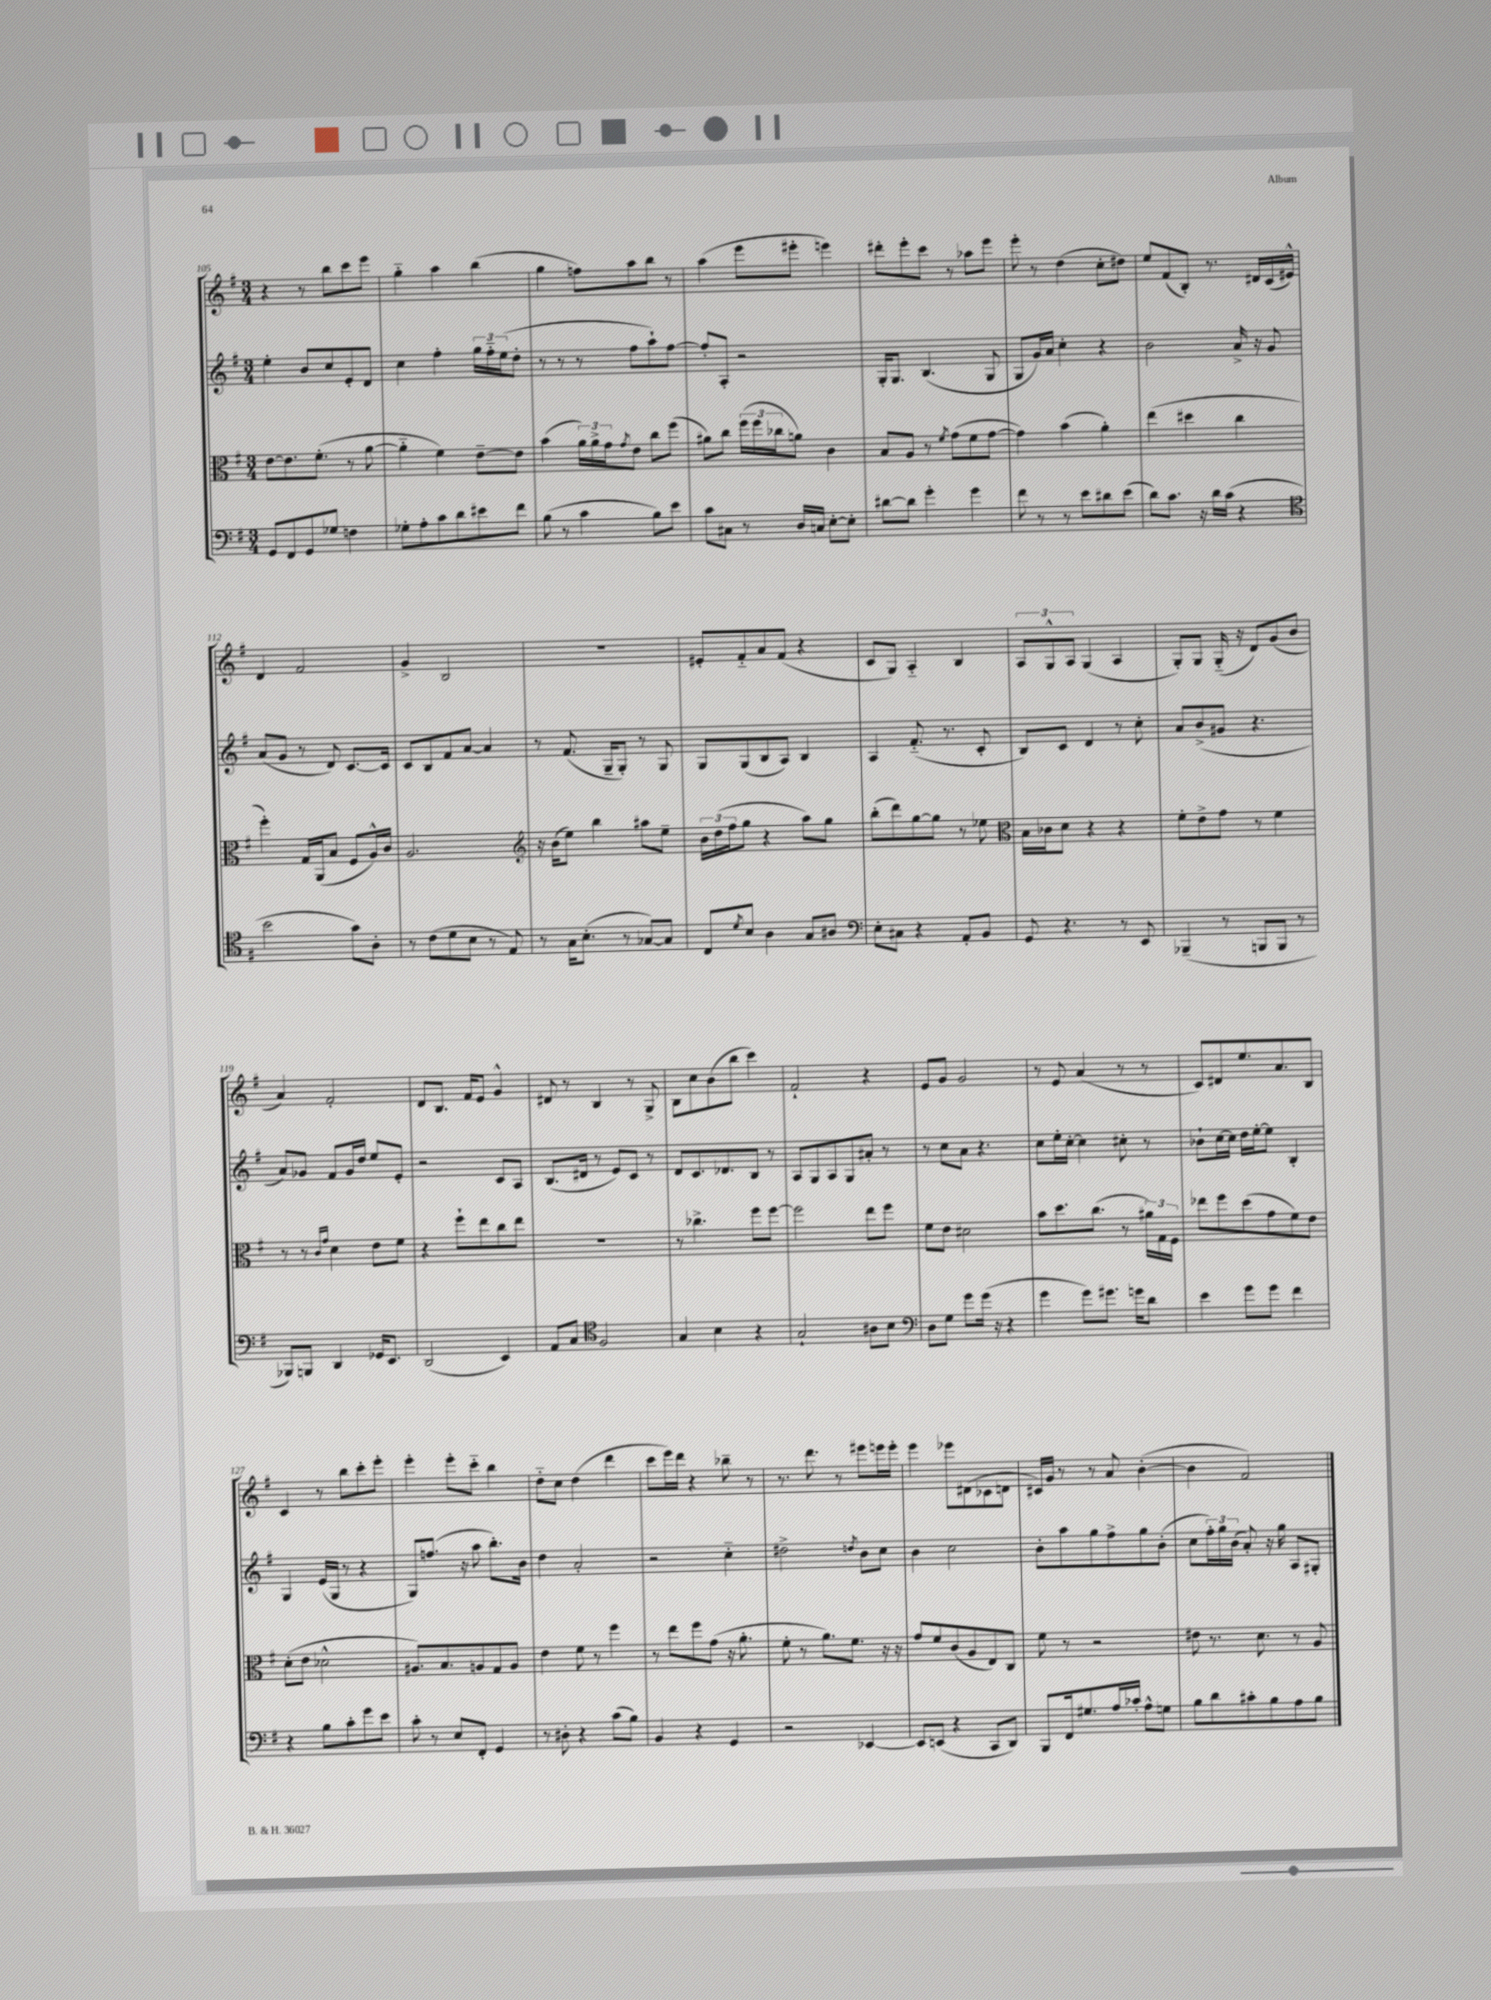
<<
\new StaffGroup <<
\new Staff = "s0" {
    \clef treble \key g \major \numericTimeSignature \time 3/4
    r4 r8 b''8 c'''8 e'''8 |
    g''4-_ a''4 b''4( |
    g''4 f''8) a''8 b''8 r8 |
    a''4( e'''8 eis'''8-. e'''4) |
    dis'''8-. e'''8-. c'''8 r8 aes''8 e'''8 |
    e'''8-. r8 d''4( c''8-. dis''8) |
    e''8 fis'8( b8-.) r8. dis'16 c'16( eis'16-^) |
    d'4 fis'2 |
    g'4-> b2 |
    R2. |
    eis'8-. fis'8-_ a'8 fis'8( r4 |
    c'8 g8) a4-_ b4 |
    \tuplet 3/2 { a8 g8-^ a8 } g4( a4 |
    g8-.) g8 g16-_( r16 d'8) g'8( b'8 |
    a'4) fis'2-. |
    d'8 b8. fis'16 e'8 g'4-^ |
    dis'8 r8 b4 r8 g8-> |
    b8 c''8 b'8( b''8 c'''4) |
    fis'2-! r4 |
    e'8 g'8 g'2 |
    r8 e'8 a'4( r8 r8 |
    c'8) dis'8 e''8. a'8. b8 |
    c'4 r8 b''8 c'''8-. e'''8-. |
    e'''4-. e'''8-. c'''8-_ b''4 |
    d''8-_ c''8 d''4( d'''4 |
    c'''8 e'''16) d'''16 r4 bes''8-- r8 |
    r8. d'''8. r8 eis'''8 e'''16 e'''16-. |
    e'''4 ees'''8 dis'8( ces'8 d'8 |
    cis'16) g'16 r8 r8 a'8 b'4~-.( |
    b'4 fis'2) \bar "|." |
}
\new Staff = "s1" {
    \clef treble \key g \major \numericTimeSignature \time 3/4
    e''4-. b'8 c''8 e'8-. d'8 |
    c''4 fis''4-. \tuplet 3/2 { g''16 fis''16-_ e''16( } d''8-. |
    r8 r8 r8 fis''8 a''8-!) fis''8~ |
    fis''8-. a8-. r2 |
    g16-. g8. b4.( g8 |
    g8 g'16) a'16 c''4-. r4 |
    b'2 a'16-> r16 g'8 |
    a'8( g'8 r8 d'8) c'8.~ c'16 |
    c'8 b8 fis'8 a'8~ a'4 |
    r8 fis'8.( g16-- g8-.) r8 g8 |
    g8 g8( b8 a8) b4 |
    a4 fis'8.-_( r8. c'8-. |
    b8) c'8 d'4 r8 c''8-. |
    a'8 b'8->( gis'8 r4. |
    a'8) ges'8 fis'8 ges'16 d''16 e''8 e'8-. |
    r2 c'8 a8 |
    b8.( dis'16 r8 e'8) c'8 r8 |
    d'8 c'8. des'8. b8 r8 |
    a8 g8 a8 g8 ais'8-. r8 |
    r8 c''8 a'8 r4. |
    c''8 e''16-. c''16~-. c''4 cis''8-. r8 |
    bes'8-! c''16~ c''16 d''16 e''16~-. e''8 b4-. |
    g4 e'16( g16 r8 r4 |
    g8) f''8.( r16 a''8 b''8.-.) b'16 |
    d''4 a'2-. |
    r2 c''4-_ |
    dis''2-> \acciaccatura { d''8 } b'8 c''8 |
    b'4 c''2 |
    b'8-. a''8 g''8 fis''8-> g''8 b'8-.( |
    c''8 \tuplet 3/2 { fis''16-.) g''16 b'16( } a'8-.) r16 g''16 a8 gis8-. \bar "|." |
}
\new Staff = "s2" {
    \clef alto \key g \major \numericTimeSignature \time 3/4
    e'8~ e'8. fis'8.-.( r8 a'8~ |
    a'4-_ fis'4) e'8~-- e'8 |
    b'4( \tuplet 3/2 { a'16) a'16-> g'16 } \acciaccatura { g'8 } e'8 c''8 fis''8( |
    ais'8) c''8 \tuplet 3/2 { fis''16( fis''16 ces''16 } a'8) c'4 |
    b8 a8 r8 \acciaccatura { fis'8 } g'8( fis'8 g'8~ |
    g'4) b'4( a'4-.) |
    e''4( dis''4 c''4 |
    fis''4-.) g16 a,16( b8 fis8 a16-^) c'16 |
    a2. |
    \clef treble r16 b'16( e''8) b''4 ais''8 e''8-- |
    \tuplet 3/2 { b'16 d''16( fis''16 } g''8 r4 a''8) g''8 |
    b''8-.( d'''8) g''8~ g''8 r8 ees''8 |
    \clef alto b16 ces'16 d'8 r4 r4 |
    fis'8-. e'8-> g'8 r8 fis'4 |
    r8 r8 \grace { c'16 g'16 } d'4 e'8 fis'8 |
    r4 fis''8-! e''8 c''8 e''8 |
    R2. |
    r8 ces''4.-> fis''8 fis''8~ |
    fis''2 e''8 fis''8 |
    fis'8 e'8 dis'2 |
    b'8 d''8. c''8.( r8 \tuplet 3/2 { ais'16) g16 fis16 } |
    ees''8 fis''8 d''8( g'8 fis'8) e'8 |
    d'8-.( e'8 des'2-^ |
    ais8.) b8. a8 g8 a8 |
    e'4 fis'8 r8 fis''4 |
    r8 e''8 fis''8 g'8( r16 a'8.-. |
    fis'8-. r8 a'8.) fis'8. r16 r16 |
    g'8 fis'8 c'8( a8 e8) c8 |
    fis'8 r8 r2 |
    eis'8 r8. d'8. r8 a8 \bar "|." |
}
\new Staff = "s3" {
    \clef bass \key g \major \numericTimeSignature \time 3/4
    g,8 fis,8 g,8 ges8 f4 |
    ges8-. a8-. c'8 d'8 eis'8 fis'8 |
    b8( r8 c'4 b8) e'8 |
    c'8 cis8 r8 d16 c16 e8~-. e8-. |
    dis'8~ dis'8 g'4-. g'4 |
    fis'8 r8 r8 e'8 dis'8 e'8( |
    d'8) c'8. r16 d'16 c'16( r4 |
    \clef tenor b'2 g'8) a8-. |
    r8 c'8( d'8 b8 r8 e8) |
    r8 g16 b8.-.( r8 ges8~) ges8 |
    c8 \acciaccatura { d'8 } b8 a4 g8 ais8 |
    \clef bass e8-. cis8 r4 a,8-. b,8 |
    g,8 r4. r8 e,8 |
    bes,,4--( r8 b,,8 b,,8 r8 |
    bes,,8) b,,8 d,4 ges,16 e,8. |
    d,2( e,4) |
    a,8 c8 \clef tenor fis2 |
    g4 b4 r4 |
    g2-! ais8 b8 |
    \clef bass d8 g8 g'8 g'16( r16 r4 |
    g'4 g'8) gis'8. g'16 d'8 |
    e'4 g'8 g'8 fis'4 |
    r4 b8 c'8-. g'8 e'8 |
    c'8-. r8 e8 fis,8-. g,4 |
    r8 dis8-. r4 c'8( b8) |
    b,4 r4 g,4 |
    r2 ees,4~ |
    ees,8 e,8( r4 c,8 d,8) |
    b,,8 fis,16 gis8. a16 ces'16-. a8-^ g8 |
    b8 d'8 cis'8-. b8 a8 b8 \bar "|." |
}
>>
>>
\layout { \context { \Score currentBarNumber = #105 } }
